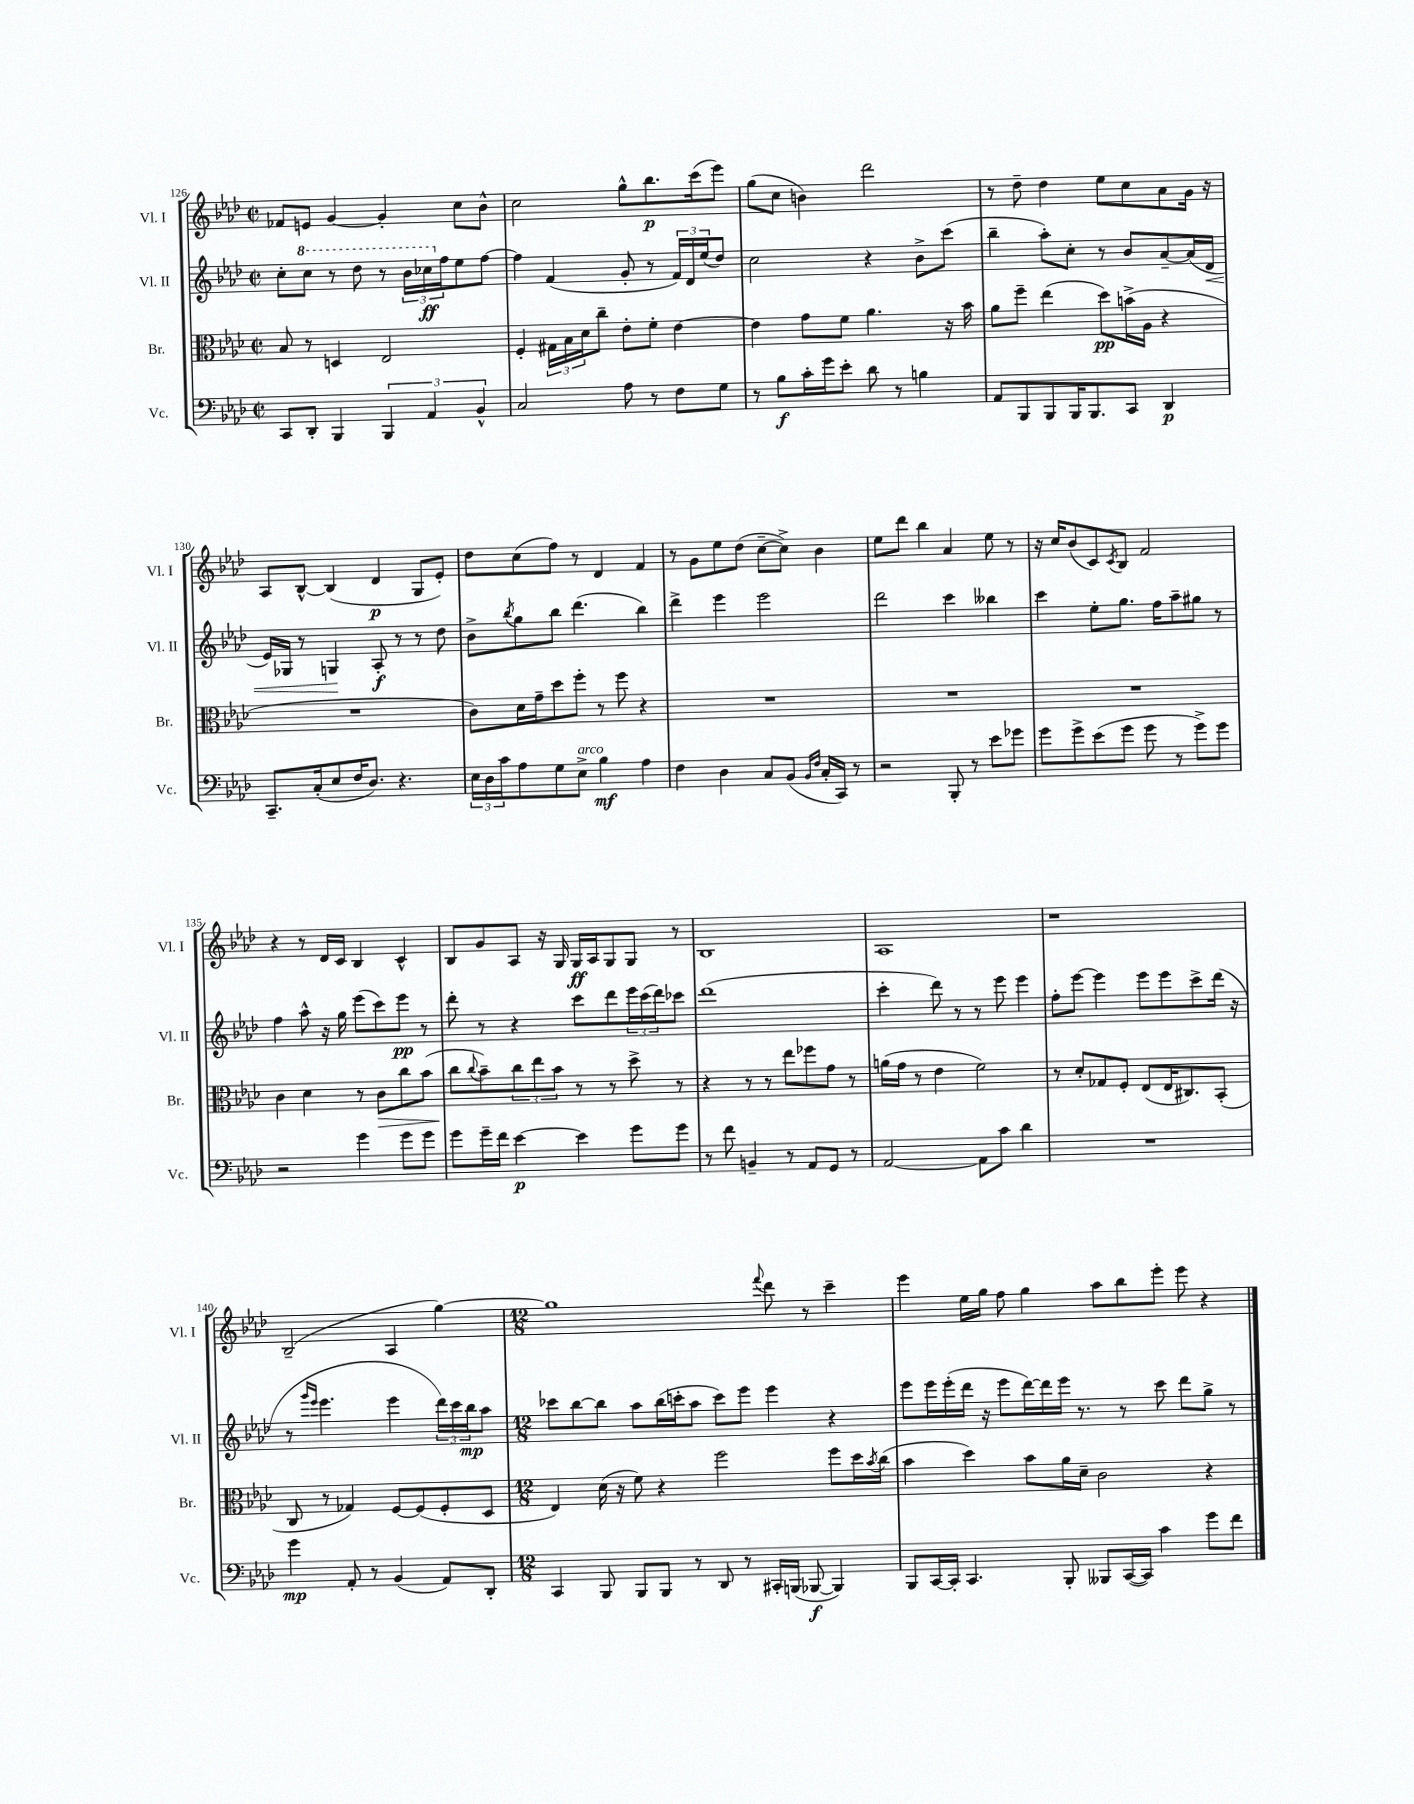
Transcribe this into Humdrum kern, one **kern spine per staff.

**kern	**kern	**kern	**kern
*staff4	*staff3	*staff2	*staff1
*clefF4	*clefC3	*clefG2	*clefG2
*k[b-e-a-d-]	*k[b-e-a-d-]	*k[b-e-a-d-]	*k[b-e-a-d-]
*M2/2	*M2/2	*M2/2	*M2/2
*met(c|)	*met(c|)	*met(c|)	*met(c|)
8CC	8B-	8cc'	8f-
8DD-'	8r	8ccc	8e
4BBB-	4D	8r	[4g
.	.	8ddd-	.
6BBB-	2E-	8r	4g']
.	.	24bb-	.
6AA-	.	24ccc-	.
.	.	24ff	.
.	.	8ee-	8cc
6BB-^^	.	.	.
.	.	[8ff	8b-^^
=	=	=	=
2C	4F'	4ff]	2cc
.	24G#	(4f	.
.	24B-	.	.
.	24d-	.	.
.	8cc~	.	.
8A-	8e-'	8g'	8gg^^
8r	8f'	8r	8.bb-
8F	[4e-	24f)	.
.	.	24d-	.
.	.	.	(16ccc
.	.	(24ee-	.
8G	.	8dd-)	8eee-)
=	=	=	=
8r	4e-]	2cc	(8gg
8B-	.	.	8cc
16c'	8g	.	4b)
16g	.	.	.
8e-'	8f	.	.
8d-	4.a-	4r	2ddd-
8r	.	.	.
4B	.	8b-^	.
.	16r	(8ccc	.
.	16b-	.	.
=	=	=	=
8AA-	8a-	4bb-~	8r
8BBB-	8ff~	.	8dd-~
8BBB-	(4ee-	8aa-')	4dd-
16BBB-	.	8cc'	.
8.BBB-	.	.	.
.	8dd-)	8r	8ee-
8CC	(16b^	8b-	8cc
.	16A-	.	.
4DD-	4r	[8a-~	8a-
.	.	(16a-]	16g
.	.	16d-	16r
=	=	=	=
8.CC~	1r	16e-)	8A-
.	.	16G-	.
.	.	8r	[8B-^^
(16C'	.	.	.
8E-	.	4G	(4B-]
16F	.	.	.
8.D-)	.	.	.
.	.	8A-'	4d-
4.r	.	8r	.
.	.	8r	8G
.	.	8dd-	8e-')
=	=	=	=
24E-	8c)	8b-^	8dd-
24D-	.	.	.
24c	.	.	.
.	.	8qbb-	.
8A-	16d-	8gg	(8cc
.	16g~	.	.
8G	8dd-	8bb-	8ff)
8E-^	8ff'	(4.ddd-	8r
4B-	8r	.	4d-
.	8ff	.	.
4A-	4r	4bb-)	4f
=	=	=	=
4F	1r	4ddd-^	8r
.	.	.	8g
4D-	.	4eee-	8ee-
.	.	.	(8dd-
8C	.	2eee-	[8cc~
(8BB-	.	.	8cc^])
16qqBB-	.	.	.
16qqF	.	.	.
16C'	.	.	4b-
16CC)	.	.	.
8r	.	.	.
=	=	=	=
2r	1r	2ddd-	8ee-
.	.	.	8ddd-
.	.	.	4bb-
8BBB-'	.	4ccc	4a-
8r	.	.	.
8e-	.	4bb--	8ee-
8g-	.	.	8r
=	=	=	=
8g	1r	4ccc	16r
.	.	.	16cc
8g^	.	.	(8b-
(8e-	.	8ee-'	8c)
.	.	.	8qc
8g	.	8.gg	8B-
8g	.	.	2f
.	.	16ff	.
8r	.	8aa-~	.
8g^)	.	8gg#	.
8g	.	8r	.
=	=	=	=
2r	4c	4ff	4r
.	4d-	8aa-^^	8r
.	.	16r	16d-
.	.	16gg	16c
4g	8r	(8eee-	4B-
.	8c	8ccc)	.
8g	8cc	8eee-	4c^^
8g	(8b-	8r	.
=	=	=	=
8g	8cc	8ddd-'	8B-
.	8qqcc	.	.
16g~	8b-~)	8r	8g
16f	.	.	.
[4e-	12cc	4r	8A-
.	12ee-	.	.
.	.	.	16r
.	12b-	.	.
.	.	.	16G
4e-]	8r	8ccc	16G
.	.	.	16A-
.	8r	8ddd-	8G
8g	8dd-^	24eee-	8G
.	.	(24ccc	.
.	.	24ddd-)	.
8g	8r	8ccc-	8r
=	=	=	=
8r	4r	(1ddd-	1B-
8f	.	.	.
4BB~	8r	.	.
.	8r	.	.
8r	8ee-	.	.
8AA-	8ff-	.	.
8GG	8g	.	.
8r	8r	.	.
=	=	=	=
[2AA-	(16a	4ccc'	1A-
.	16g	.	.
.	8r	.	.
.	4e-	8ddd-)	.
.	.	8r	.
8AA-]	2f)	8r	.
8c	.	8eee-	.
4d-	.	4eee-	.
=	=	=	=
1r	8r	8ff'	1r
.	8d-'	[8eee-	.
.	8G-	4eee-]	.
.	8F'	.	.
.	(8E-	8eee-	.
.	16E-	8eee-	.
.	8.C#)	.	.
.	.	8ccc^	.
.	(8BB-'	(16ddd-	.
.	.	16r	.
=	=	=	=
4g	8C	8r	(2B-~
.	.	16qqggg	.
.	.	16qqeee-	.
.	8r	4.eee-	.
8AA-'	4G-)	.	.
8r	.	.	.
(4BB-	[8F	4eee-	4A-
.	(8F]	.	.
8AA-)	8F'	24ddd-)	[4gg)
.	.	24ccc	.
.	.	24bb-	.
8DD-'	8D-	8aa-	.
=	=	=	=
*M12/8	*M12/8	*M12/8	*M12/8
4CC	4E-)	8ccc-	1gg]
.	.	[8bb-	.
8BBB-	(16d-	8bb-]	.
.	16r	.	.
8BBB-	8f)	8aa-	.
8BBB-	4r	(16bb-	.
.	.	16ccc'	.
8r	.	8aa-	.
8DD-	2ff	8ccc)	.
8r	.	8eee-	.
.	.	.	8qqfff
16CC#'	.	4eee-	8ddd-
(16BBB	.	.	.
[8BBB-	.	.	8r
4BBB-])	8ff	4r	4ccc~
.	16dd-	.	.
.	8qb-	.	.
.	(16cc	.	.
=	=	=	=
8BBB-	4b-	8eee-	4eee-
[16CC	.	16eee-	.
16CC']	.	(16eee-'	.
4.CC	4dd-)	16ddd-	16ee-
.	.	16r	16gg
.	.	8eee-	8ff
.	8b-	[16ddd-)	4gg
.	.	16ddd-]	.
8BBB-'	16a-	16eee-	.
.	16d-~	8.r	.
8BBB--	2c	.	8aa-
([16CC	.	8r	8bb-
16CC])	.	.	.
4c	.	8ccc	8eee-'
.	.	8ddd-	8eee-
8g	4r	8gg^	4r
8f	.	8r	.
==	==	==	==
*-	*-	*-	*-
